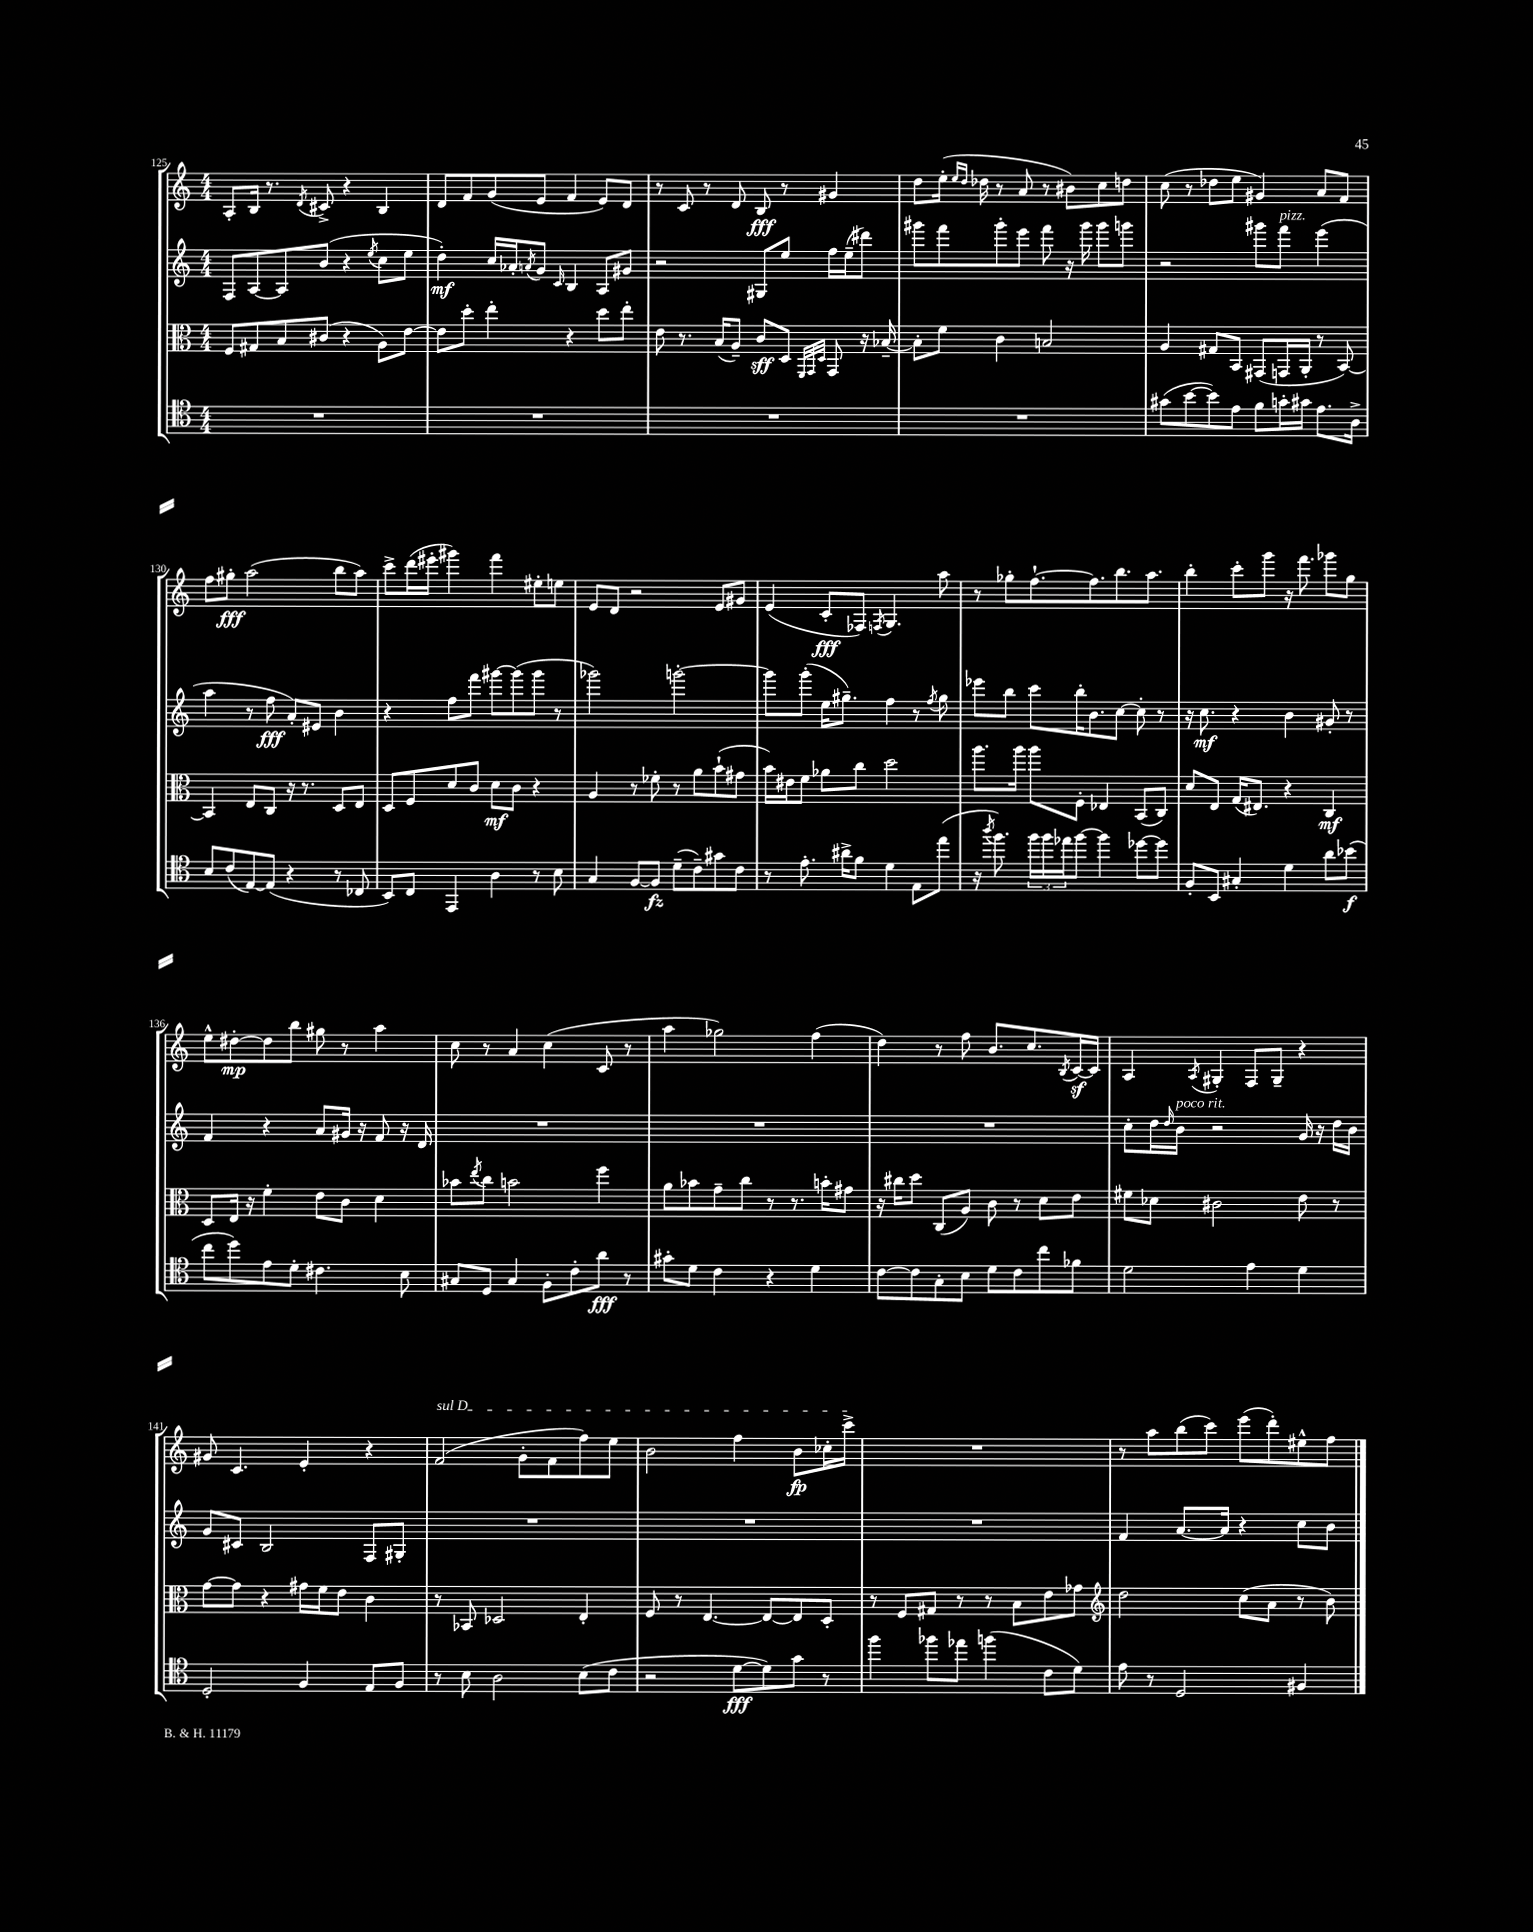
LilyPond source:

<<
\new StaffGroup <<
\new Staff = "s0" {
    \clef treble \key c \major \numericTimeSignature \time 4/4
    a8-. b16 r8. \acciaccatura { d'8 } cis'8-> r4 b4 |
    d'8 f'8 g'8( e'8 f'4 e'8) d'8 |
    r8 c'8 r8 d'8 b8\fff r8 gis'4 |
    d''8 e''16-.( \grace { e''16 d''16 } des''16 r8 a'8 r8 bis'8) c''8 d''8 |
    c''8( r8 des''8 e''8 gis'4) a'8 f'8 |
    f''8 gis''8-.\fff a''2( b''8 a''8) |
    c'''8-> d'''16( eis'''16-. gis'''4) f'''4 eis''8-. e''8 |
    e'8 d'8 r2 e'8 gis'8 |
    e'4( c'8-.\fff fes8) \acciaccatura { f8 } g4. a''8 |
    r8 ges''8-. f''8.~-! f''8. b''8. a''8. |
    b''4-. c'''8-. g'''8 r16 f'''8. ges'''8 g''8 |
    e''8-^ dis''8~-.\mp dis''8 b''8 gis''8 r8 a''4 |
    c''8 r8 a'4 c''4( c'8 r8 |
    a''4 ges''2) f''4( |
    d''4) r8 f''8 b'8. c''8. \acciaccatura { b8 } c'16~\sf c'16 |
    a4 \acciaccatura { a8 } gis4-. f8 gis8-- r4 |
    gis'8 c'4. e'4-. r4 |
    \once \override TextSpanner.bound-details.left.text = \markup { \italic "sul D" } f'2\startTextSpan( g'8-. f'8 f''8) e''8 |
    b'2 f''4 b'8\fp ces''16-. c'''16->\stopTextSpan |
    R1 |
    r8 a''8 b''8( c'''8) e'''8( d'''8-.) eis''8-^ f''8 \bar "|." |
}
\new Staff = "s1" {
    \clef treble \key c \major \numericTimeSignature \time 4/4
    f8 a8~ a8 b'8( r4 \acciaccatura { e''8 } c''8 e''8 |
    d''4-.\mf) c''16 aes'16-. \acciaccatura { a'8 } g'8 \grace { c'16 } b4 a8 gis'8 |
    r2 gis8 e''8 f''16 e''16--( dis'''8) |
    gis'''8 f'''8 gis'''8-. e'''8 f'''8 r16 gis'''16 gis'''8 g'''8 |
    r2 gis'''8 f'''8^\markup { \italic "pizz." } e'''4( |
    a''4 r8 f''8\fff a'8-.) eis'8 b'4 |
    r4 f''8 f'''8 gis'''8~ gis'''8( gis'''8 r8 |
    ges'''2) g'''2~-. |
    g'''8 g'''8-.( e''16 gis''8.--) f''4 r8 \acciaccatura { f''8 } gis''8 |
    ees'''8 b''8 c'''8 b''16-. b'8. c''8~ c''8-. r8 |
    r16 c''8.\mf r4 b'4 gis'8-. r8 |
    f'4 r4 a'8 gis'16 r16 f'8 r16 d'16 |
    R1 |
    R1 |
    R1 |
    c''8-. d''16 \grace { d''16 } b'16^\markup { \italic "poco rit." } r2 g'16 r16 d''16 b'16 |
    g'8 cis'8 b2 f8 gis8-. |
    R1 |
    R1 |
    R1 |
    f'4 a'8.~ a'16 r4 c''8 b'8 \bar "|." |
}
\new Staff = "s2" {
    \clef alto \key c \major \numericTimeSignature \time 4/4
    f8 gis8 b8 cis'8( r4 a8) e'8~ |
    e'8 d''8-. e''4-. r4 d''8 e''8-. |
    e'8 r8. b16( a8--) c'8\sff d8 \grace { f,32 g,32 d32 } g,8 r16 bes16~-- |
    bes8-. f'8 c'4 b2 |
    a4 gis8 b,8 gis,8( g,16 a,16-. r8 b,8~) |
    b,4 e8 c8 r16 r8. d8 e8 |
    d8 f8 d'8 c'8 d'8\mf c'8 r4 |
    a4 r8 fes'8-. r8 a'8 b'8-!( gis'8 |
    b'16) eis'16 f'8 aes'8 c''8 d''2 |
    a''8. a''16 a''8 f8-. ees4 b,8( c8) |
    d'8 e8 g16( eis8.) r4 c4\mf |
    d8 e16 r16 f'4-. e'8 c'8 d'4 |
    bes'8 \acciaccatura { e''8 } c''8 b'2 f''4 |
    a'8 bes'8 g'8-- c''8 r8 r8. b'16-. gis'8 |
    r16 cis''16 d''8 c8( a8) c'8 r8 d'8 e'8 |
    fis'8 des'8 cis'2 e'8 r8 |
    g'8~ g'8 r4 gis'16 f'16 e'8 c'4 |
    r8 bes,8 des2 e4-. |
    f8 r8 e4.~ e8~ e8 d8-. |
    r8 f8 gis8 r8 r8 b8 e'8 ges'8 |
    \clef treble d''2 c''8( a'8 r8 b'8) \bar "|." |
}
\new Staff = "s3" {
    \clef tenor \key c \major \numericTimeSignature \time 4/4
    R1 |
    R1 |
    R1 |
    R1 |
    gis'8( b'8~ b'8) e'8 f'8 g'16-. gis'16 e'8. a16-> |
    b8 c'8( e8~) e8( r4 r8 ces8 |
    b,8) c8 e,4 a4 r8 b8 |
    g4 f8~ f8\fz d'8--( c'8--) gis'8 c'8 |
    r8 e'8.-. ais'16-> f'8 d'4 e8 e''8( |
    r16 \acciaccatura { a''8 } f''8.) \tuplet 3/2 { f''16 f''16 ees''16 } f''8~ f''4 des''8~ des''8 |
    f8-. b,8 gis4-. d'4 a'8 bes'8\f( |
    c''8 d''8) e'8 d'8-. cis'4. b8 |
    gis8 d8 gis4 f8-. c'8-. a'8\fff r8 |
    gis'8-. d'8 c'4 r4 d'4 |
    c'8~ c'8 g8-. b8 d'8 c'8 c''8 fes'8 |
    d'2 e'4 d'4 |
    d2-. f4 e8 f8 |
    r8 b8 a2 b8( c'8 |
    r2 d'8~\fff d'8) g'8 r8 |
    f''4 fes''8 ees''8 f''4( c'8 d'8) |
    e'8 r8 d2 fis4 \bar "|." |
}
>>
>>
\layout { \context { \Score currentBarNumber = #125 } }
